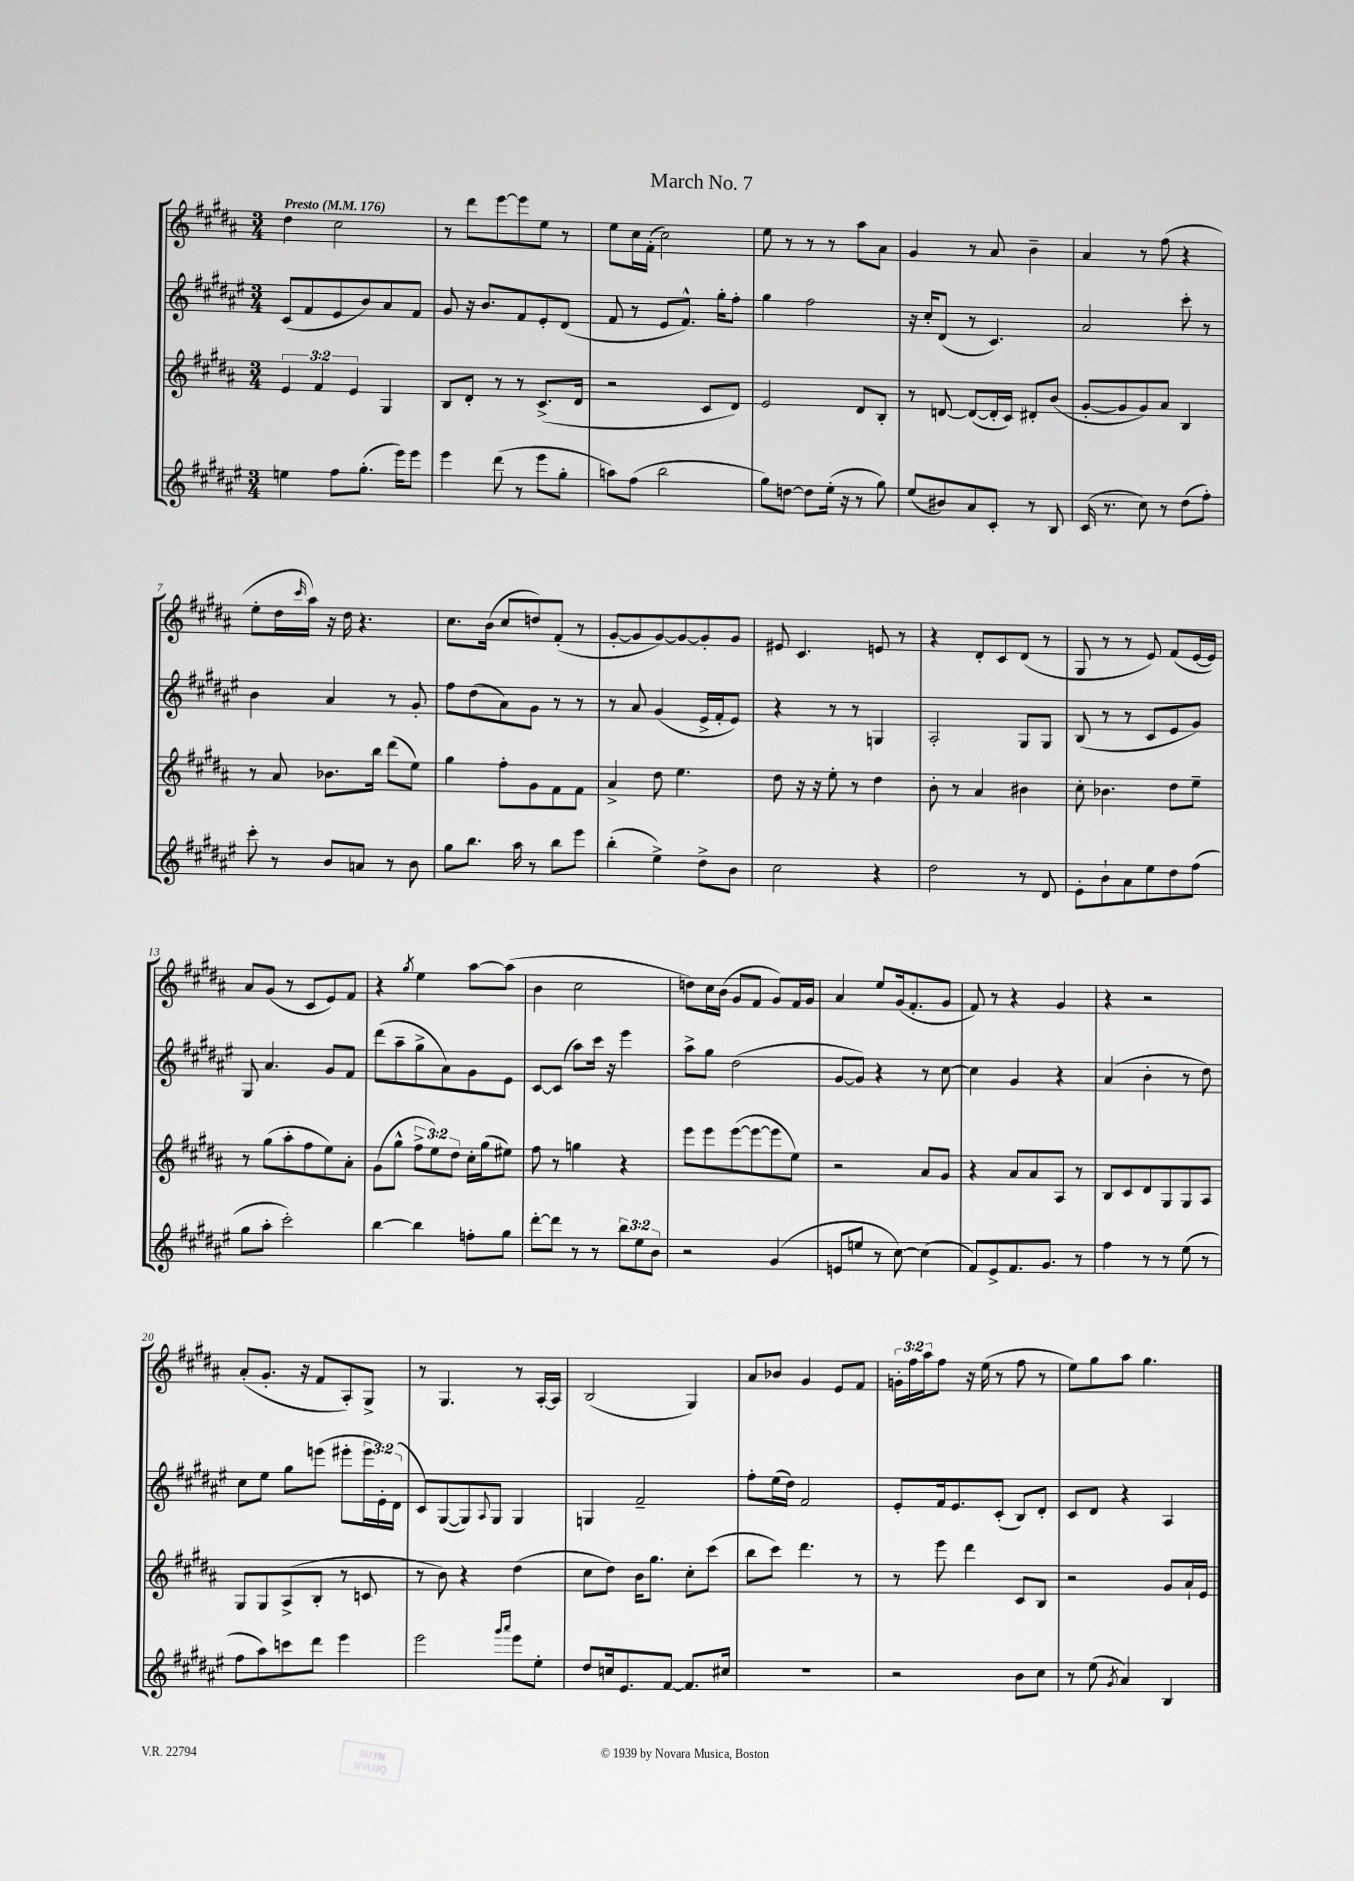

**kern	**kern	**kern	**kern
*staff4	*staff3	*staff2	*staff1
*clefG2	*clefG2	*clefG2	*clefG2
*k[f#c#g#d#a#e#]	*k[f#c#g#d#a#]	*k[f#c#g#d#a#e#]	*k[f#c#g#d#a#]
*M3/4	*M3/4	*M3/4	*M3/4
*MM176	*MM176	*MM176	*MM176
4ee	6e	(8c#	4dd#
.	.	8f#	.
.	6f#	.	.
8ff#	.	8e#	2cc#
.	6e	.	.
(8.gg#'	.	8b)	.
.	4G#	8a#	.
16eee#)	.	.	.
8eee#	.	8f#	.
=	=	=	=
4eee#	8B	8g#	8r
.	8d#'	16r	8ddd#
.	.	8.b	.
(8ddd#	8r	.	[8eee
8r	8r	8f#	8eee]
8eee#	(8.c#^	8e#'	8ee
8gg#'	.	(8d#	8r
.	16d#	.	.
=	=	=	=
8aa)	2r	8f#	8ee
(8ff#	.	8r	16cc#
.	.	.	(16f#'
2bb	.	8e#	2cc#)
.	.	8.f#^^)	.
.	8c#	.	.
.	.	16gg#'	.
.	8d#)	8ff#'	.
=	=	=	=
8gg#)	2e	4gg#	8ee
[8dd	.	.	8r
8dd]	.	2ff#	8r
(16ee#'	.	.	8r
16r	.	.	.
8r	8d#	.	8aa#
8gg#)	8B'	.	8a#
=	=	=	=
(8ee#	8r	16r	4g#
.	.	16cc#'	.
8b#)	[8d	(8d#	.
8a#	(8d_	8r	8r
8c#'	16d']	4.c#)	8a#
.	16c#)	.	.
8r	8d#'	.	4b~
8B	(8b	.	.
=	=	=	=
(16c#	[8g#'	2a#	4a#
8.r	.	.	.
.	8g#]	.	.
8cc#)	8g#)	.	8r
8r	8a#	.	(8ff#
(8dd#	4B	8ccc#'	4r
8ff#')	.	8r	.
=	=	=	=
8ccc#'	8r	4b	8ee'
8r	8a#	.	16dd#
.	.	.	16qqccc#
.	.	.	16aa#)
8b	8.b-	4a#	16r
.	.	.	16dd#
8a	.	.	4.r
.	16bb	.	.
8r	(8ddd#	8r	.
8b	8ee)	8g#'	.
=	=	=	=
8gg#	4gg#	8ff#	8.cc#
8.bb	.	(8dd#	.
.	.	.	(16b
.	8ff#'	8a#)	8cc#
16aa#	.	.	.
8r	8g#	8g#	8dd)
8bb	8f#	8r	(8f#'
8eee#	8f#	8r	8r
=	=	=	=
(4bb'	4a#^	8r	[8g#'
.	.	8a#	8g#]
4ee#^)	8dd#	(4g#	[8g#)
.	4.ee	.	8g#_
8dd#^	.	16e#^	8g#']
.	.	16f#'	.
8b	.	8e#)	8g#
=	=	=	=
2cc#	8dd#	4r	8e#
.	16r	.	4.c#
.	16r	.	.
.	8ee'	8r	.
.	8r	8r	.
4r	4dd#	4G	8e
.	.	.	8r
=	=	=	=
2dd#	8b'	2A#'	4r
.	8r	.	.
.	4a#	.	8d#'
.	.	.	8c#
8r	4b#	8G#	(8d#
8d#	.	8G#	8r
=	=	=	=
8e#'	8cc#'	(8B	8G#
8b`	4.b-	8r	8r
8a#	.	8r	8r
8ee#	.	8c#	8e)
8dd#	8dd#	8e#	(8f#
(8ff#	8ee~	8g#)	[16e
.	.	.	16e])
=	=	=	=
8gg#	8r	8G#	8a#
8aa#'	(8gg#	4.a#	(8g#
2ccc#')	8aa#'	.	8r
.	8ff#	.	8c#
.	8ee)	8g#	8e)
.	8a#'	8f#	8f#
=	=	=	=
[4bb	(8g#	(8ddd#	4r
.	8gg#^^	8aa#~	.
.	.	.	8qgg#
4bb]	12ff#^	8gg#^	4ee
.	12ee)	.	.
.	.	8a#)	.
.	12dd#	.	.
8ff'	16cc#'	8g#	[8aa#
.	(16gg#	.	.
8gg#	8ee#)	8e#	(8aa#]
=	=	=	=
[8ddd#'	8ff#	[8c#	4b
8ddd#]	8r	(8c#]	.
8r	4gg	8aa#)	2cc#
8r	.	16ccc#	.
.	.	16r	.
12bb	4r	4eee#	.
12ee#	.	.	.
12b	.	.	.
=	=	=	=
2r	8eee	8aa#^	8dd)
.	8eee	8gg#	16cc#
.	.	.	(16b
.	([8eee	(2dd#	8g#
.	8eee_	.	8f#
(4g#	8eee]	.	8g#)
.	8ee)	.	16f#
.	.	.	16g#
=	=	=	=
8e	2r	[8g#	4a#
8ee	.	8g#])	.
8r	.	4r	8ee
[8cc#)	.	.	(16g#
.	.	.	8.f#'
(4cc#]	8a#	8r	.
.	8g#	[8cc#	8g#
=	=	=	=
8f#)	4r	4cc#]	8f#)
8e#^	.	.	8r
8.f#	8a#	4g#	4r
.	8a#	.	.
8.g#	.	.	.
.	8A#	4r	4g#
8r	8r	.	.
=	=	=	=
4ff#	8B	(4a#	4r
.	8c#	.	.
8r	8d#	4b'	2r
8r	8G#	.	.
(8ee#	8G#	8r	.
8r	8A#	8dd#)	.
=	=	=	=
8ff#	8G#	8cc#	(8a#'
8aa#)	8G#	8ee#	8.g#'
8ccc	(8A#^	8gg#	.
.	.	.	16r
8ddd#	8B'	(8eee	8f#
4eee#	8r	8eee#'	8A#')
.	8c	24eee#	8G#^
.	.	24e#')	.
.	.	(24d#	.
=	=	=	=
2eee#	8r	8c#)	8r
.	8b)	([8G#	4.G#
.	4r	8G#])	.
.	.	8qqA#	.
.	.	8G#	.
16qqggg#	.	.	.
16qqaaa#	.	.	.
8eee#	(4dd#	4G#	8r
8ee#'	.	.	[16A#'
.	.	.	16A#]
=	=	=	=
8dd#	8cc#	4G	(2B
16cc	8dd#)	.	.
8.e#	.	.	.
.	16b	2f#~	.
.	8.gg#	.	.
[8f#	.	.	.
8.f#]	8cc#'	.	4G#)
.	(8ccc#	.	.
16cc#	.	.	.
=	=	=	=
2.r	8bb	8ff#'	8a#
.	8ccc#)	(16ee#	8b-
.	.	16dd#)	.
.	4.ddd#	2f#	4g#
.	.	.	8e
.	8r	.	8f#
=	=	=	=
2r	8r	8e#'	24g'
.	.	.	24ff#
.	.	.	24aa#
.	8eee	16f#	8ff#
.	.	8.e#	.
.	4ddd#	.	16r
.	.	.	(16ee
.	.	(8c#'	8r
8b	8c#	8B)	8ff#
8cc#	8B	8d#'	8r
=	=	=	=
8r	2r	8c#	8ee)
(8ee#	.	8d#	8gg#
8qg#	.	.	.
4a#)	.	4r	8aa#
.	.	.	4.gg#
4B	8g#	4A#	.
.	16a#`	.	.
.	16e	.	.
==	==	==	==
*-	*-	*-	*-
